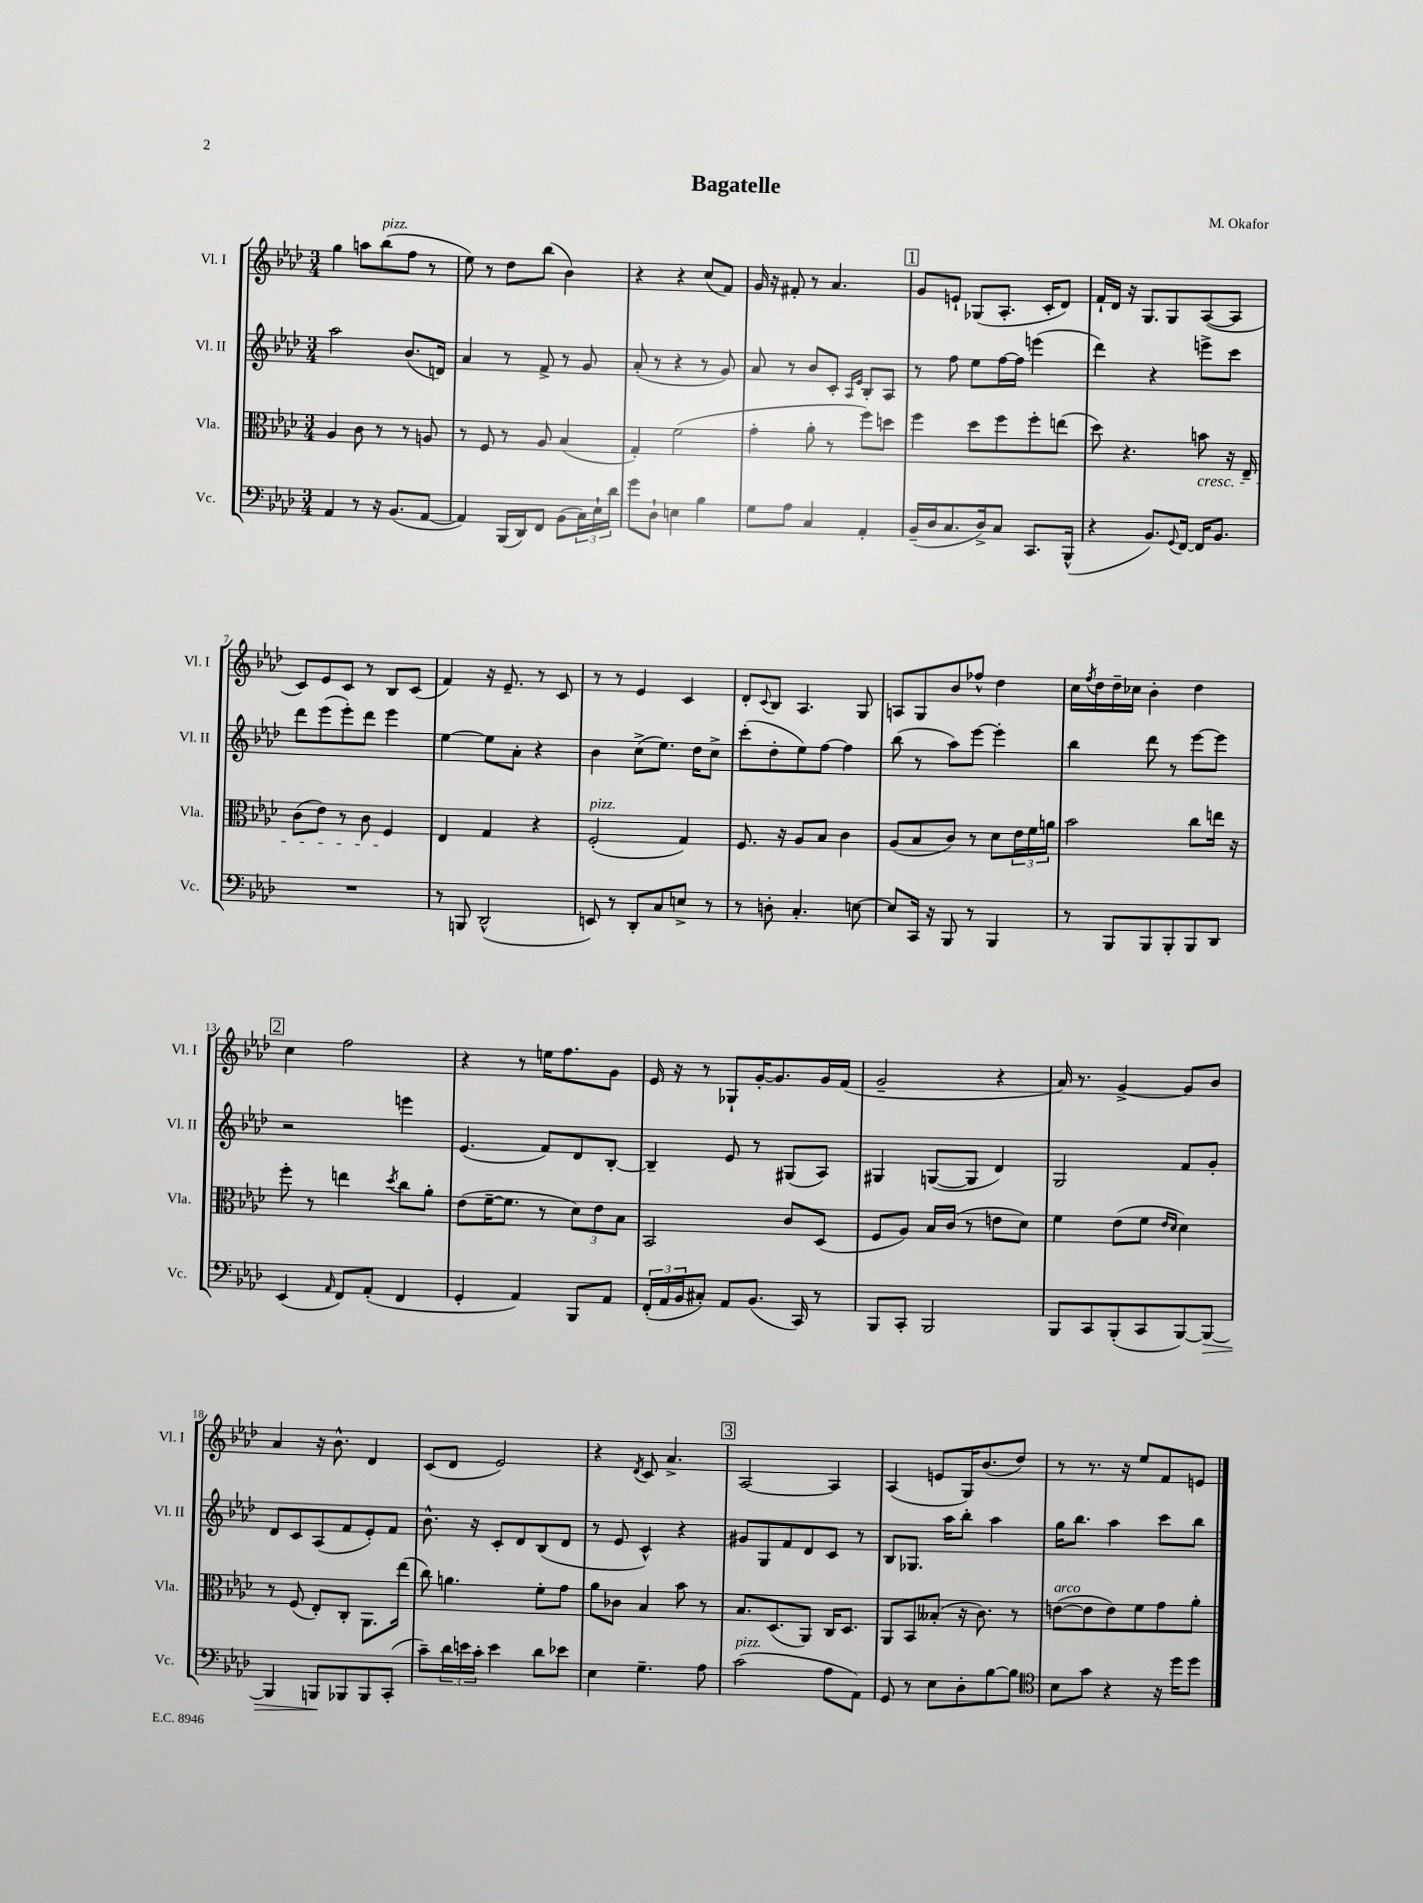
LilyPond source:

\header { title = "Bagatelle" composer = "M. Okafor" }
<<
\new StaffGroup <<
\new Staff = "s0" \with { instrumentName = "Vl. I" shortInstrumentName = "Vl. I" } {
    \clef treble \key aes \major \numericTimeSignature \time 3/4
    g''4 a''8 bes''8^\markup { \italic "pizz." }( f''8 r8 |
    ees''8) r8 des''8 bes''8( bes'4) |
    r4 r4 c''8( f'8) |
    g'16 r16 fis'8-. r8 aes'4. |
    \mark \markup { \box "1" } g'8 e'8-! ges8( aes8.-. c'16-. des'8) |
    f'16-! des'16 r16 g8. g8 aes8~( aes8 |
    c'8) ees'8 c'8 r8 bes8 c'8( |
    f'4) r16 ees'8.-- r8 c'8 |
    r8 r8 ees'4 c'4 |
    des'8-. \appoggiatura { c'8 } bes8 aes4. g8 |
    a8 g8 bes'8 fes''8-^ des''4 |
    c''16 \acciaccatura { f''8 } des''16 des''16-- ces''16 bes'4-. des''4 |
    \mark \markup { \box "2" } c''4 f''2 |
    r4 r8 e''16 f''8. g'8 |
    ees'16 r16 r8 ges8-! g'16~-. g'8. g'16 f'16( |
    g'2-- r4 |
    aes'16) r8. g'4~-> g'8 bes'8 |
    aes'4 r16 bes'8.-^ des'4 |
    c'8( des'8 ees'2) |
    r4 \acciaccatura { des'8 } c'8 aes'4.-> |
    \mark \markup { \box "3" } aes2~ aes4 |
    aes4( e'8 g16) bes'8.( des''8) |
    r8 r8. r16 ees''8 f'8 e'8 \bar "|." |
}
\new Staff = "s1" \with { instrumentName = "Vl. II" shortInstrumentName = "Vl. II" } {
    \clef treble \key aes \major \numericTimeSignature \time 3/4
    aes''2 bes'8.( d'16) |
    aes'4 r8 f'8-> r8 g'8 |
    aes'8-.( r8 r4 r8 g'8) |
    aes'8 r8 bes'8 c'8-. \grace { aes16 ees'16 } bes8-. aes8 |
    \mark \markup { \box "1" } r8 f''8 ees''8 f''16~ f''16 e'''4( |
    des'''4) r4 e'''8-> c'''8 |
    des'''8 ees'''8( ees'''8-.) des'''8 ees'''4 |
    ees''4~ ees''8 aes'8-. r4 |
    bes'4 c''8->( ees''8.) des''16 c''8-> |
    c'''8-.( des''8-. ees''8) f''8~ f''4 |
    bes''8( r8 aes''8) ees'''8~ ees'''4-. |
    bes''4 des'''8 r8 ees'''8~ ees'''8 |
    \mark \markup { \box "2" } r2 e'''4 |
    ees'4.( f'8) des'8 bes8~-. |
    bes4-- ees'8 r8 gis8( aes8) |
    gis4 g8~( g8 des'4) |
    g2 f'8 g'8-. |
    des'8 c'8 aes8( f'8 ees'8-.) f'8 |
    bes'8.-^ r16 c'8-. des'8 bes8( des'8 |
    r8 ees'8 c'4-^) r4 |
    \mark \markup { \box "3" } gis'8 g8 f'8 des'8 c'8 r8 |
    bes8 ges8. aes''16 bes''8-. aes''4 |
    g''16 bes''8. aes''4 c'''8 bes''8 \bar "|." |
}
\new Staff = "s2" \with { instrumentName = "Vla." shortInstrumentName = "Vla." } {
    \clef alto \key aes \major \numericTimeSignature \time 3/4
    aes4 c'8 r8 r8 a8 |
    r8 f8 r8 aes8 bes4( |
    g4-.) f'2( |
    g'4-. aes'8-. r8 f''8) d''8 |
    \mark \markup { \box "1" } f''4 des''8 f''8 f''8-. e''8( |
    des''8) r4. b'8\cresc r16 ees16-- |
    c'8( ees'8) r8 c'8 f4\! |
    ees4 g4 r4 |
    f2-.^\markup { \italic "pizz." }( g4) |
    f8. r16 aes8 bes8 c'4 |
    aes8( bes8 c'8) r8 des'8 \tuplet 3/2 { ees'16 f'16 a'16 } |
    bes'2 c''8 e''16 r16 |
    \mark \markup { \box "2" } f''8-. r8 e''4 \acciaccatura { des''8 } c''8 aes'8-. |
    ees'8( f'16~-- f'8. r8 \tuplet 3/2 { des'8) ees'8 bes8 } |
    bes,2 c'8 des8( |
    f8 aes8) bes16 c'16( r8 e'8 des'8) |
    f'4 ees'8( f'8 \grace { ees'16 des'16 } des'4) |
    r8 f8( ees8-.) c8-. aes,8. ees''16( |
    c''8) a'4. f'8-. g'8 |
    aes'8 ces'8 bes4 bes'8 r8 |
    \mark \markup { \box "3" } bes8. des8.( aes,8) c16 des8. |
    aes,8 bes,8 beses8-.( r16 c'8.) r8 |
    e'8~^\markup { \italic "arco" }( e'8 e'8) f'8 g'8 aes'8-. \bar "|." |
}
\new Staff = "s3" \with { instrumentName = "Vc." shortInstrumentName = "Vc." } {
    \clef bass \key aes \major \numericTimeSignature \time 3/4
    aes,4 r8 r16 bes,8.( aes,8~ |
    aes,4) bes,,16( des,16) f,8 bes,8( \tuplet 3/2 { c16) ees16-! des'16 } |
    g'8 des8-! e4 bes4 |
    g8 aes8 c4 aes,4-. |
    \mark \markup { \box "1" } bes,16--( des16 c8. des16->) c8 c,8. bes,,16-^( |
    r4 bes,8.) \appoggiatura { g,8 } f,16~ f,16 bes,8. |
    R2. |
    r8 b,,8 des,2-^( |
    e,8) r8 des,8-. c8 e8-> r8 |
    r8 d8-. c4.-. e8~ |
    e8 c,16 r16 bes,,8 r8 bes,,4 |
    r8 bes,,8 bes,,8 bes,,8-. bes,,8 des,8 |
    \mark \markup { \box "2" } ees,4( \grace { aes,16 } f,8) aes,8-.( f,4 |
    g,4-. aes,4) bes,,8 aes,8 |
    \tuplet 3/2 { f,16-.( aes,16 bes,16 } cis8-.) aes,8 bes,8.( c,16) r8 |
    bes,,8 c,8-. bes,,2 |
    bes,,8 c,8 bes,,8-.( c,8 bes,,8~) bes,,8~\> |
    bes,,4 b,,8\! bes,,8 bes,,8 c,8-.( |
    c'8--) \tuplet 3/2 { des'16 e'16 c'16-. } e'4 des'8 ees'8 |
    ees4 g4.-- aes8 |
    \mark \markup { \box "3" } c'2^\markup { \italic "pizz." }( aes8 aes,8) |
    g,8 r8 ees8 des8-. bes8~ bes8 |
    \clef tenor bes8 g'8 r4 r16 des''16 des''8 \bar "|." |
}
>>
>>
